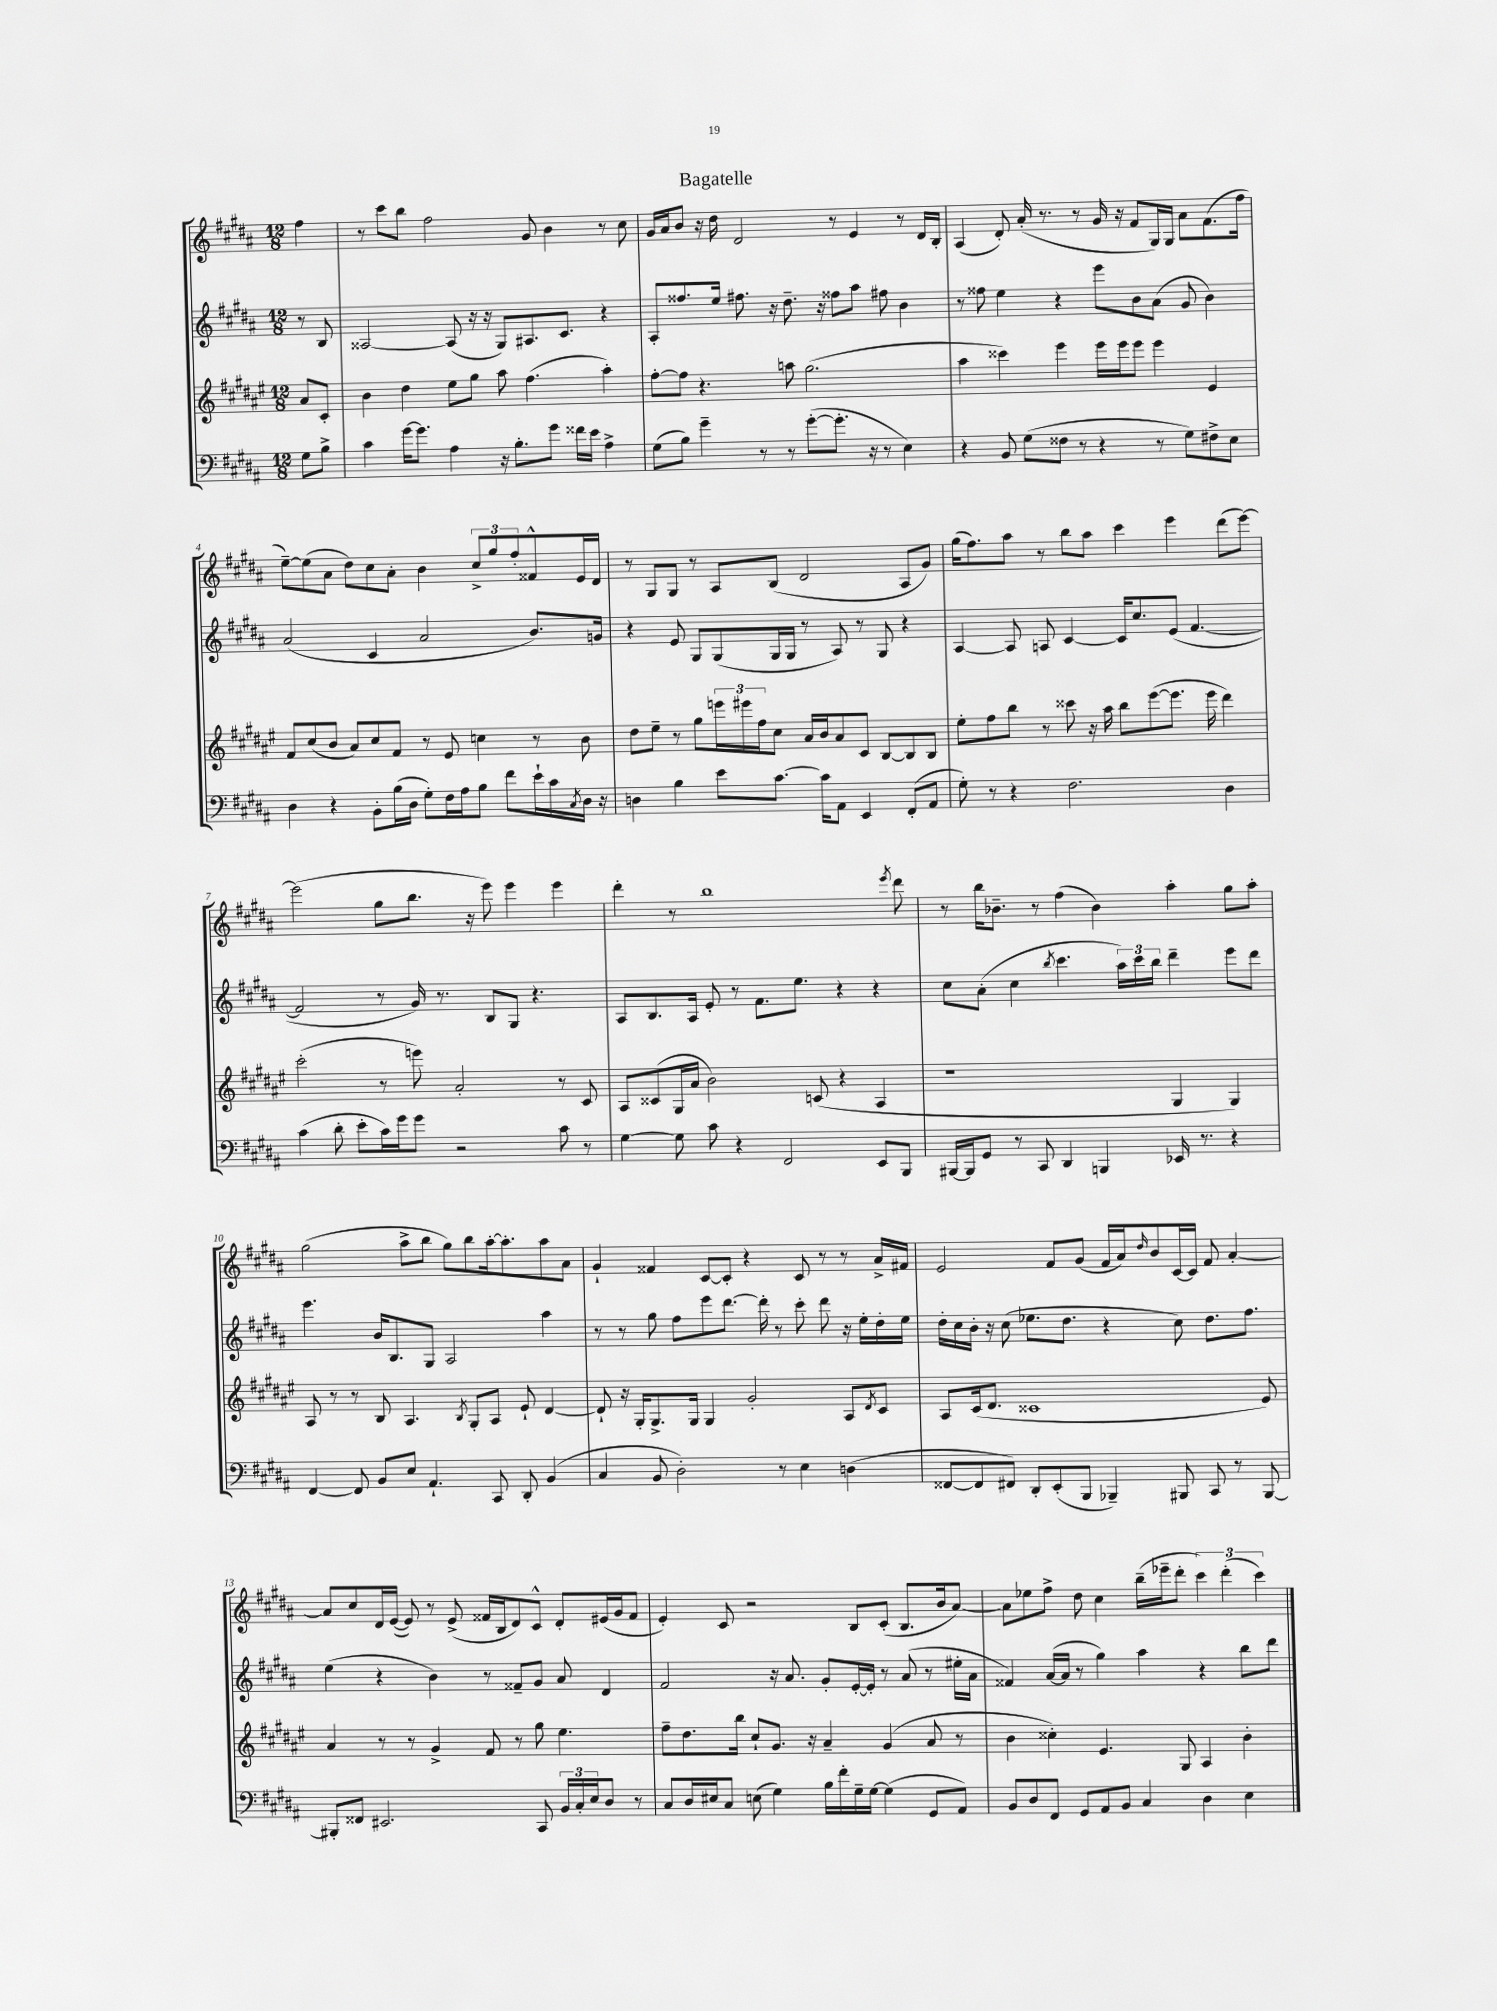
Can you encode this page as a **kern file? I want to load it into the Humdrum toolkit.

**kern	**kern	**kern	**kern
*part4	*part3	*part2	*part1
*staff4	*staff3	*staff2	*staff1
*clefF4	*clefG2	*clefG2	*clefG2
*k[f#c#g#d#a#]	*k[f#c#g#d#a#e#]	*k[f#c#g#d#a#]	*k[f#c#g#d#a#]
*M12/8	*M12/8	*M12/8	*M12/8
=	=	=	=
8G#\L	8a#/L	8r	4ff#\
8B^\J	8c#'/J	8B/	.
=1	=1	=1	=1
4c#\	4b\	[2A##X/	8r
.	.	.	8ccc#\L
[16g#\KL	4dd#\	.	8bb\J
8.g#\J]	.	.	.
.	.	.	2ff#\
4A#\	8ee#\L	(8A##/]	.
.	8gg#\J	16r	.
.	.	16r	.
16r	8aa#\	8G#/L)	.
8.B'\L	.	.	.
.	(4.ff#\	8.A#X/	8g#/
8g#\J	.	.	4b\
.	.	8.c#/J	.
16f##X\LL	.	.	.
16e\JJ	.	.	.
4A#^\	4aa#'\)	4r	8r
.	.	.	8cc#\
=2	=2	=2	=2
(8G#\L	[8ff#'\L	8A#'/L	16g#/LL
.	.	.	16a#/J
8B\J)	8ff#\J]	8.ff##X/	8b/J
4g#~\	4.r	.	16r
.	.	16ee/Jk	16dd#\
.	.	8.ff#X\	2d#/
8r	.	.	.
.	.	16r	.
8r	8aan\	8.dd#~\	.
([8g#'\L	(2.gg#\	.	.
.	.	16r	.
8.g#'\J]	.	8ff##X\L	8r
.	.	8aa#\J	4e/
16r	.	.	.
8r	.	8ff#X\	.
4E\)	.	4b\	8r
.	.	.	16d#/LL
.	.	.	16B'/JJ
=3	=3	=3	=3
4r	4aa#\	8r	(4A#/
.	.	8ff##X\	.
8BB/	4ccc##X\)	4ee\	8d#'/)
(8G#\L	.	.	(16a#'/
.	.	.	8.r
8F##X\J	4eee#\	4r	.
8r	.	.	8r
4r	16eee#\LL	8eee\L	16g#/
.	16eee#\J	.	16r
.	8eee#\J	8b\	8f#/L
8r	4eee#\	(8a#\J	16G#/L)
.	.	.	16G#/JJ
8G#\L)	.	8g#/	8a#\L
8F#X^\	4e#/	4b\)	(8.f#\
8E\J	.	.	.
.	.	.	16ff#\Jk
!!LO:LB:g=z
=4	=4	=4	=4
4D#\	8f#/L	(2a#/	[8ee~\L)
.	(8cc#/	.	(8ee\]
4r	8b/J	.	8a#\J
.	8a#/L)	.	8dd#\L)
8BB'\L	8cc#/	4c#/	8cc#\
(16B\L	8f#/J	.	8a#'\J
16D#\JJ	.	.	.
8G#'\L)	8r	2a#/	4b\
16F#\L	8e#/	.	.
16A#\J	.	.	.
8B\J	4ccn\	.	12cc#^/L
.	.	.	12gg#/
8f#\L	.	.	.
.	.	.	12ff#'/
16e`\L	8r	8.b/L)	8f##X^^/
16c#\	.	.	.
8qC#/	.	.	.
16D#\JJ	8b\	.	16e/L
16r	.	16gn/Jk	16d#/JJ
=5	=5	=5	=5
4Dn\	8dd#\L	4r	8r
.	8ee#~\J	.	8G#/L
4B\	8r	8e/	8G#/J
.	8gg#\L	8G#/L	8r
8e\L	24eeen\L	(8G#/	8A#/L
.	24eee#X\	.	.
.	24ff#\J	.	.
[8.c#\J	8cc#\J	16G#/L	(8B/J
.	.	16G#/JJ	.
.	16a#/LL	8r	2d#/
16c#\KL]	16b/J	.	.
8AA#\J	8a#/	8A#/)	.
4EE/	8c#/J	8r	.
.	[8B/L	8G#/	.
(8FF#'/L	8B/]	4r	8A#/L
8AA#/J	8B/J	.	8g#/J)
=6	=6	=6	=6
8G#'\)	8ee#'\L	[4A#/	(16gg#\KL
.	.	.	8.ff#\)
8r	8ff#\	.	.
4r	8bb\J	8A#/]	8aa#\J
.	8r	8An/	8r
2.F#\	8ccc##X\	[4c#/	8bb\L
.	16r	.	8aa#\J
.	16aa#\	.	.
.	8bb\L	16c#/KL]	4ccc#\
.	.	8.cc#/	.
.	([8eee#\	.	.
.	8.eee#\J]	(8e/J	4eee\
.	.	[4.f#/	.
.	16eee#\	.	.
4D#\	4ddd#\)	.	(8ddd#\L
.	.	.	[8eee\J)
!!LO:LB:g=z
=7	=7	=7	=7
(4c#\	(2ccc#'\	2f#/]	(2eee\]
8d#'\	.	.	.
8e'\L	.	.	.
16c#\L)	8r	8r	8gg#\L
16g#\J	.	.	.
8g#\J	8eeen\)	16g#/)	8.bb\J
.	.	8.r	.
2r	2a#'/	.	.
.	.	.	16r
.	.	8B/L	8eee\)
.	.	8G#/J	4eee\
.	.	4.r	.
8c#\	8r	.	4eee\
8r	8c#/	.	.
=8	=8	=8	=8
[4G#\	8A#/L	8A#/L	4ddd#'\
.	(8c##X/	8.B/	.
8G#\]	16G#/L	.	8r
.	16a#/JJ	16A#/Jk	.
8c#\	2b\)	8e'/	1bb
4r	.	8r	.
.	.	8.f#\L	.
2FF#/	.	.	.
.	.	8.ee\J	.
.	(8cn/	.	.
.	4r	4r	.
8EE/L	4A#/	4r	.
.	.	.	8qeee/
8BBB/J	.	.	8ddd#\
=9	=9	=9	=9
[16BBB#X/LL	1r	8cc#\L	8r
16BBB#/J]	.	.	.
8GG#/J	.	(8a#'\J	16bb\KL
.	.	.	8.b-X~\J
8r	.	4cc#\	.
8CC#/	.	.	8r
.	.	8qbb/	.
4DD#/	.	4.ccc#\	(4ff#\
4BBBn/	.	.	4b-\)
.	.	24aa#\LL)	.
.	.	24ccc#\	.
.	.	24bb\JJ	.
16EE-X/	4G#/	4ddd#~\	4aa#'\
8.r	.	.	.
4r	4G#/)	8eee\L	8gg#\L
.	.	8ddd#\J	8aa#'\J
!!LO:LB:g=z
=10	=10	=10	=10
[4FF#/	8A#/	4.eee\	(2gg#\
.	8r	.	.
8FF#/]	8r	.	.
8BB/L	8B/	16b/KL	.
.	.	8.B/	.
8E/J	4.A#/	.	8aa#^\L
4.AA#`/	.	8G#/J	8bb\J
.	.	2A#/	8gg#\L)
.	8qB/	.	.
.	8G#'/L	.	8bb\
8CC#/	8A#/J	.	[16aa#'\k
.	.	.	8.aa#'\]
8DD#'/	8e#`/	.	.
(4BB/	[4d#/	4aa#\	8aa#\
.	.	.	8a#\J
=11	=11	=11	=11
4C#/	8d#`/]	8r	4g#`/
.	16r	8r	.
.	16G#'/KL	.	.
8BB/	8.G#^/	8gg#\	4f##X/
2D#'\)	.	8ff#\L	.
.	16G#/Jk	.	.
.	4G#/	8eee\	[8c#/L
.	.	[8.ddd#\J	8c#'/J]
.	2g#'/	.	4r
.	.	16ddd#'\]	.
8r	.	8r	.
4E\	.	8ccc#'\	8c#/
.	.	8ddd#\	8r
(4Dn\	8A#/L	16r	8r
.	.	16ee'\LL	.
.	8qd#/	.	.
.	8c#/J	16dd#'\	16a#^/LL
.	.	16ee\JJ	16f#X/JJ
=12	=12	=12	=12
[8FF##X/L	8A#/L	16dd#'\LL	2e/
.	.	16cc#\	.
8FF##/]	(16c#/k	16b'\JJ	.
.	8.d#/J	16r	.
8FF#X/J)	.	(8cc#\	.
8DD#'/L	1c##X	8.ee-X\L	.
(8EE'/	.	.	8f#/L
.	.	8.dd#\J	.
8BBB/J	.	.	(8g#/J
4BBB-X~/)	.	4r	16f#/LL
.	.	.	16a#/J)
.	.	.	16qqdd#/
.	.	.	8b/
8BBB#X/	.	8cc#\)	[16c#/L
.	.	.	16c#/JJ]
8CC#/	.	8.dd#\L	8f#/
8r	.	.	[4a#'/
.	.	8.ff#\J	.
[8BBB#/	8e#/)	.	.
!!LO:LB:g=z
=13	=13	=13	=13
8BBB#X'/L]	4a#/	(4ee\	8a#/L]
8FF##X/J	.	.	8cc#/
2.EE#X/	8r	4r	16d#/L
.	.	.	([16e/JJ
.	8r	.	8e/])
.	4g#^/	4b\)	8r
.	.	.	(8e^/
.	8f#/	8r	16f##X/LL
.	.	.	16B/J
.	8r	8f##X~/L	8d#/)
8CC#/	8gg#\	8g#/J	8c#^^/J
24BB/LL	4.ee#\	8a#/	8d#'/L
24C#'/	.	.	.
24E/J	.	.	.
8D#/J	.	4d#/	(16e#X/L
.	.	.	16g#/J
8r	.	.	8f##/J
=14	=14	=14	=14
8C#/L	8ff#~\L	2f#/	4e'/)
16D#/L	8.dd#\	.	.
16E#X/J	.	.	.
8C#/J	.	.	8c#/
.	16bb\Jk	.	.
(8En\	8cc#`/L	.	2r
4G#\)	8.g#/J	16r	.
.	.	8.a#/	.
.	16r	.	.
16B\LL	4a#~/	8g#'/L	.
16f#'\	.	.	.
16G#~\	.	[16e'/L	8B/L
[16G#\JJ	.	16e'/JJ]	.
(4G#\]	(4g#/	8r	(8c#'/J
.	.	(8a#/	8.B/L
8GG#/L	8a#/	8r	.
.	.	.	16b/k
8AA#/J)	8r	16ee#X'\LL	[8a#/J)
.	.	16a#\JJ	.
=15	=15	=15	=15
8BB/L	4b\	4f##X/)	8a#\L]
8D#/	.	.	8ee-X\
8FF#/J	4cc##X'\)	([16a#/LL	8ff#^\J
.	.	16a#/JJ]	.
8GG#/L	.	8r	8dd#\
8AA#/	4.e#/	4gg#\)	4cc#\
8BB/J	.	.	.
4C#/	.	4aa#\	(16bb~\LL
.	.	.	16eee-X~\J
.	8G#/	.	8ddd#'\J
4D#\	4A#/	4r	6ccc#\)
.	.	.	(6ddd#'\
4E\	4b'\	8bb\L	.
.	.	.	6ccc#\)
.	.	8ddd#\J	.
==	==	==	==
*-	*-	*-	*-
